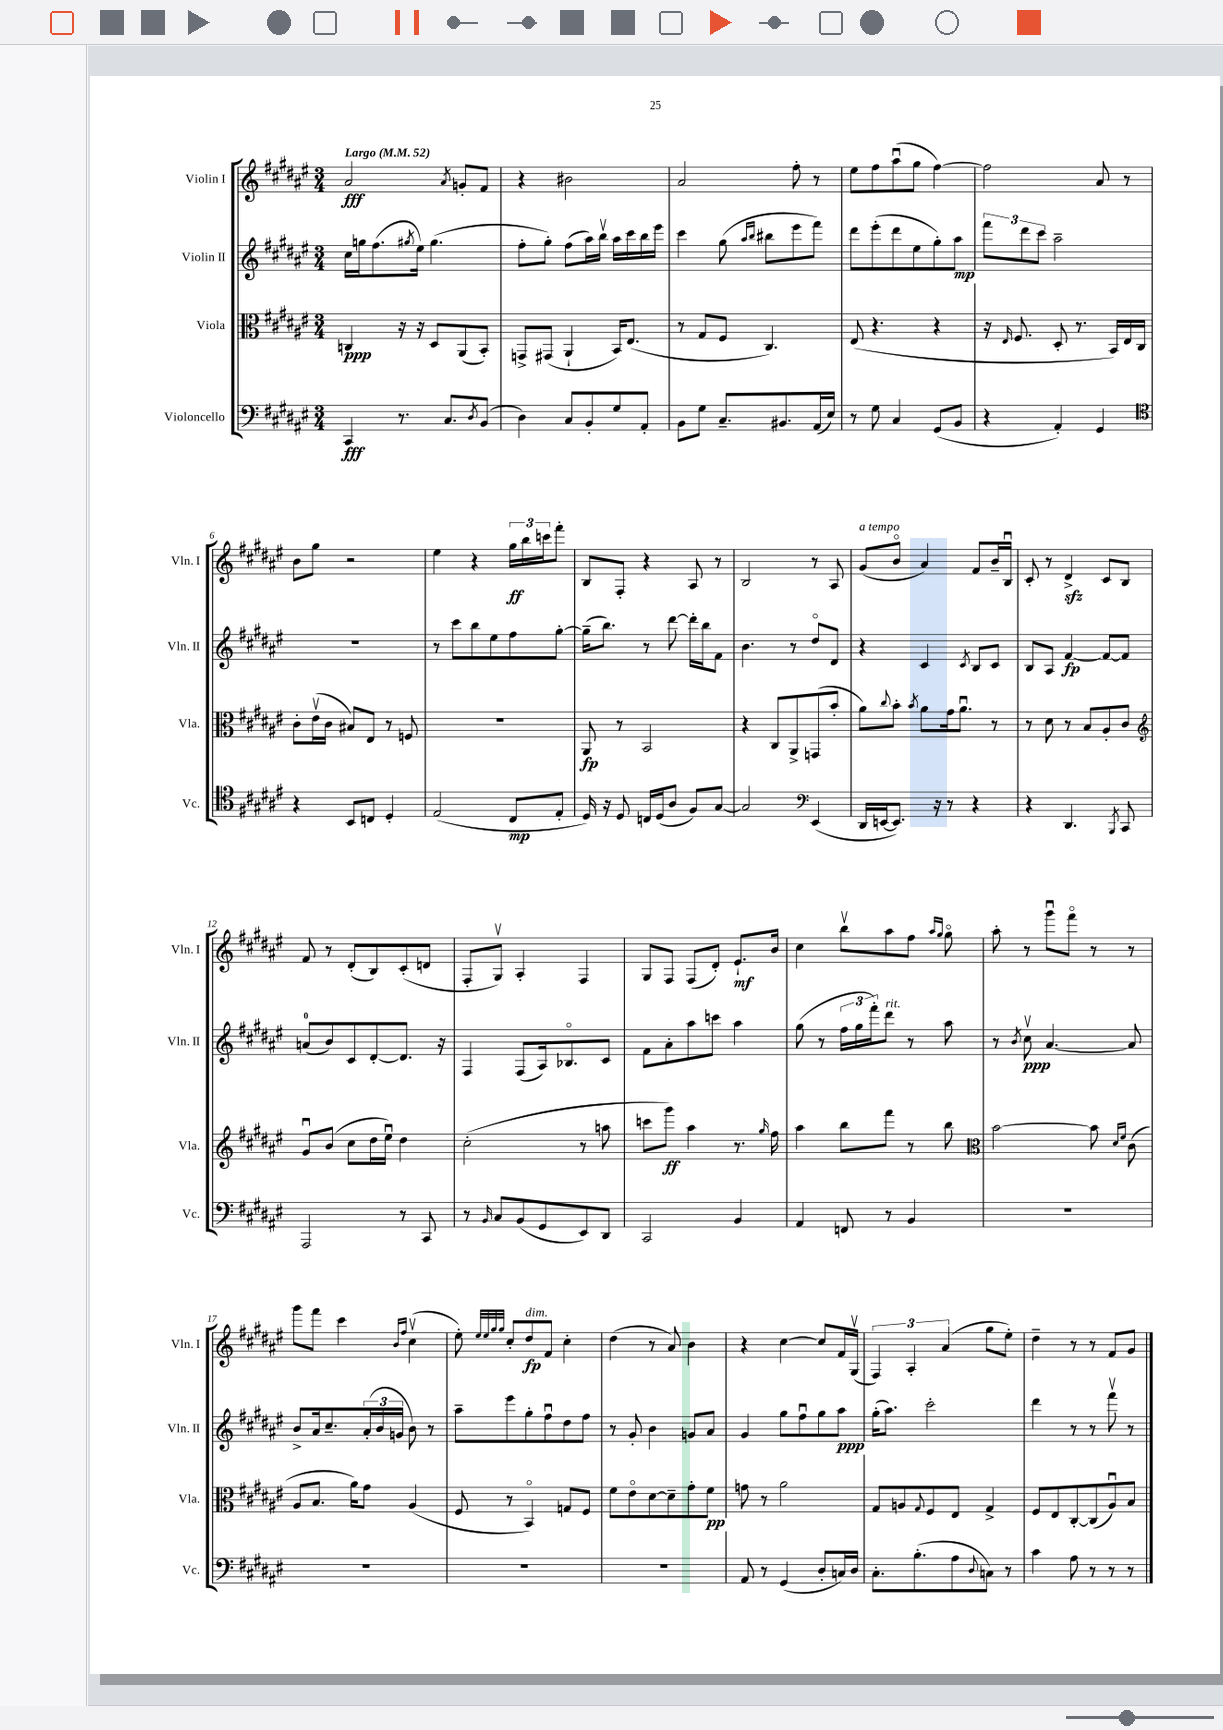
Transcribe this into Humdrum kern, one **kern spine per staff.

**kern	**kern	**kern	**kern
*staff4	*staff3	*staff2	*staff1
*clefF4	*clefC3	*clefG2	*clefG2
*k[f#c#g#d#a#e#]	*k[f#c#g#d#a#e#]	*k[f#c#g#d#a#e#]	*k[f#c#g#d#a#e#]
*M3/4	*M3/4	*M3/4	*M3/4
*MM52	*MM52	*MM52	*MM52
4CC#	4C	16cc#	2a#
.	.	16gg	.
.	.	(8.ff#	.
8.r	16r	.	.
.	.	8qgg#	.
.	16r	16ee#)	.
.	8D#	(4.gg#	.
8.C#	.	.	.
.	.	.	8qa#
.	(8AA#	.	8g'
8qD#	.	.	.
(8BB	8BB')	.	8f#
=	=	=	=
4D#)	8GG^	8ff#'	4r
.	(8GG#	8gg#')	.
8C#	4AA#`	(8ff#	2b#
8BB'	.	16aa#)	.
.	.	16bbv	.
8G#	16BB)	16aa#	.
.	(8.E#	16ccc#	.
8AA#'	.	16bb	.
.	.	16eee#	.
=	=	=	=
8BB	8r	4ccc#	2a#
8G#	8G#	.	.
8.C#~	8F#	(8gg#	.
.	.	16qqaa#	.
.	.	16qqbb	.
.	4.C#)	8bb#	.
8.BB#	.	.	.
.	.	8eee#	8ff#'
(16AA#	.	8fff#)	8r
16E#)	.	.	.
=	=	=	=
8r	(8E#	8ddd#	8ee#
8G#	4.r	(8eee#'	8ff#
4C#	.	8ddd#	(8aa#u
.	.	8ee#	8gg#
(8GG#	4r	8gg#')	[4ff#)
8BB	.	8aa#	.
=	=	=	=
4r	16r	12fff#	2ff#]
.	16qqE#	.	.
.	8.F#	.	.
.	.	12ddd#	.
.	.	12ccc#	.
4AA#')	8D#'	2aa#~	.
.	8.r	.	.
4GG#	.	.	8a#
.	16BB)	.	.
.	16E#	.	8r
.	16C#	.	.
=	=	=	=
*clefC4	*	*	*
4r	8c#'	2.r	8b
.	(16e#v	.	8gg#
.	16c#	.	.
8BB	8B#)	.	2r
8C	8E#	.	.
4D#'	8r	.	.
.	8F	.	.
=	=	=	=
(2E#	2.r	8r	4ee#
.	.	8ccc#	.
.	.	8bb	4r
.	.	8ee#	.
8C#	.	8ff#	24gg#
.	.	.	24bb
.	.	.	24ccc
8E#'	.	[8gg#'	8fff#'
=	=	=	=
16D#)	8AA#	(16gg#~]	8B
16r	.	8.bb)	.
8D#	8r	.	8F#'
16C	2BB	8r	4r
(16D#	.	.	.
8A#	.	[8ddd#	.
8F#)	.	16ddd#']	8A#
.	.	16bb	.
[8G#	.	8f#	8r
=	=	=	=
2G#]	4r	4.b	2B
.	8C#	.	.
.	8AA#^	8r	.
*clefF4	*	*	*
(4EE#	(8GG	8dd#o	8r
.	8b'	8d#	8A#
=	=	=	=
16DD#	8a#)	4r	(8g#
[16EE	.	.	.
.	8qqcc#	.	.
8.EE])	8b'	.	8bo
.	8qb	.	.
.	8a#	4c#	4a#)
16r	.	.	.
8r	16g#	.	.
.	8.a#u	.	.
.	.	8qc#	.
4r	.	8B	8f#
.	8r	8c#	16b~
.	.	.	16Bu
=	=	=	=
4r	8r	8B	8c#'
.	8d#	8A#	8r
4.DD#	8r	[4f#	4d#^
.	8B	.	.
.	8A#'	8f#_	8c#
8qBBB	.	.	.
8CC#	8c#	8f#]	8B
=	=	=	=
*	*clefG2	*	*
2AAA#	8g#u	(8a	8f#
.	(8b	8b)	8r
.	8cc#	8c#	(8d#'
.	16dd#	[8d#'	8B)
.	16ee#u)	.	.
8r	4dd#	8.d#]	(8c#'
8CC#	.	.	8d
.	.	16r	.
=	=	=	=
8r	(2cc#'	4F#	8F#'
16qqBB	.	.	.
8C#	.	.	8G#v)
(8BB	.	(8F#	4A#'
8GG#	.	16A#)	.
.	.	8.B-o	.
8EE#)	8r	.	4F#
8DD#	8aa	8c#	.
=	=	=	=
2CC#	8ccc	8f#	8G#
.	8ggg#)	8a#'	8F#
.	4aa#	8aa#	(8F#
.	.	8ccc	8d#')
4BB	8.r	4aa#	8.e#`
.	16qqgg#	.	.
.	16ff#	.	16b
=	=	=	=
4AA#	4aa#	(8gg#	4cc#
.	.	8r	.
8FF	8bb	24ff#	8bbv
.	.	24gg#	.
.	.	24fff#')	.
8r	8fff#	8ddd#	8aa#
4BB	8r	8r	8ff#
.	.	.	16qqaa#
.	.	.	16qqgg#
.	8bb	8aa#	8gg#o
=	=	=	=
*	*clefC3	*	*
2.r	[2b	8r	8aa#'
.	.	8qb	.
.	.	8cc#v	8r
.	.	[4.a#	8ggg#u
.	.	.	8fff#o
.	8b]	.	8r
.	16qqd#	.	.
.	16qqf#	.	.
.	(8c#	8a#]	8r
=	=	=	=
2.r	8A#	8b^	8ggg#
.	8.B	16a#	8fff#
.	.	8.cc#~	.
.	.	.	4ccc#
.	16a#)	.	.
.	8g#	(24a#'	.
.	.	24b	.
.	.	24g	.
.	.	.	16qqb
.	.	.	16qqff#
.	(4A#	8b)	(4cc#v
.	.	8r	.
=	=	=	=
2.r	8F#	8aa#~	8ee#')
.	.	.	32qqee#
.	.	.	32qqee#
.	.	.	32qqgg#
.	.	.	32qqgg#
.	8r	8eee#	8cc#'
.	4BBo)	8gg#'	8dd#
.	.	8ff#u	8f#
.	8G	8dd#	4cc#'
.	8F#	8ff#	.
=	=	=	=
2.r	8f#	8r	(4dd#
.	8e#o	8g#'	.
.	[8d#	4b	8r
.	8d#~]	.	8a#)
.	8g#'	8g	4b
.	8f#	8a#	.
=	=	=	=
8AA#	8g	4g#	4r
8r	8r	.	.
(4GG#	2a#	8gg#	[4cc#
.	.	8ff#u	.
8D#'	.	8gg#	8cc#]
16C)	.	8aa#	16f#
16D#	.	.	(16G#v
=	=	=	=
8.C#'	8G#	(16gg#'	6F#)
.	.	8.aa#)	.
.	8A	.	.
.	.	.	6A#'
(8.B'	.	.	.
.	8qqG#	.	.
.	8F#	2ccc#'	.
.	.	.	(6a#
8A#	8E#	.	.
8qqD#	.	.	.
8C)	4G#^	.	8gg#
8r	.	.	8ee#')
=	=	=	=
4c#	8F#	4ddd#	4dd#~
.	8E#	.	.
8A#	[8C#'	8r	8r
8r	(8C#]	8r	8r
8r	8A#u)	8fff#v	8f#
8r	8B	8r	8g#
==	==	==	==
*-	*-	*-	*-
